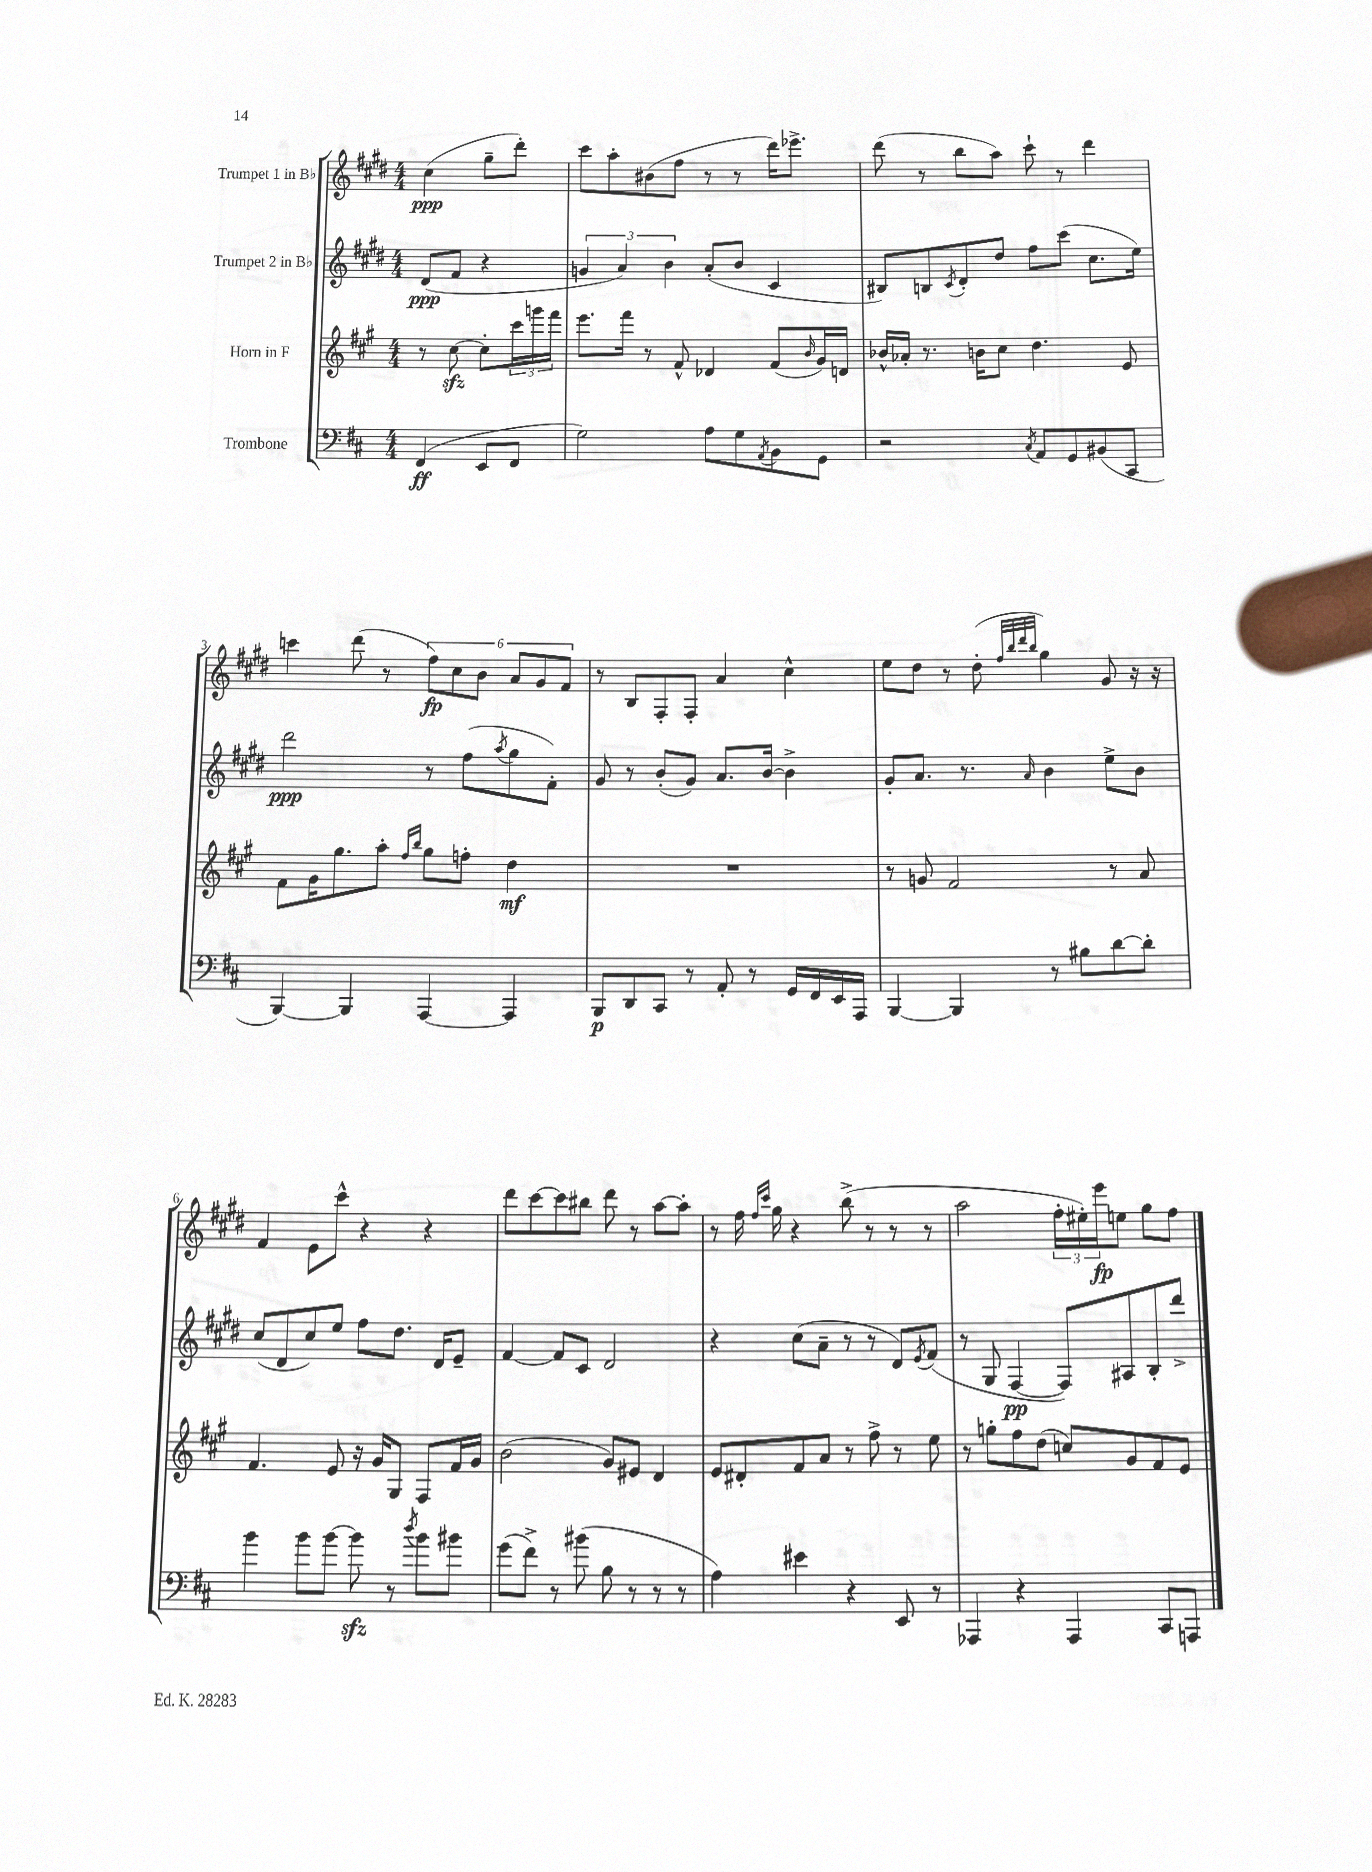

**kern	**kern	**kern	**kern
*staff4	*staff3	*staff2	*staff1
*clefF4	*clefG2	*clefG2	*clefG2
*k[f#c#]	*k[f#c#g#]	*k[f#c#g#d#]	*k[f#c#g#d#]
*M4/4	*M4/4	*M4/4	*M4/4
(4FF#/	8r	(8d#/L	(4cc#\
.	[8cc#\	8f#/J	.
8EE/L	8cc#'\]L	4r	8gg#~\L
8FF#/J	24ccc#\L	.	8ddd#'\J)
.	24ggg\	.	.
.	24fff#\JJ	.	.
=	=	=	=
2G\)	8.eee\L	6g/	8ccc#\L
.	.	.	8aa'\
.	.	6a/)	.
.	16fff#\Jk	.	.
.	8r	.	(8b#\
.	.	6b\	.
.	8f#^^/	.	8ff#\J
8A\L	4d-/	(8a'/L	8r
8G\	.	8b/J	8r
8qAA/	.	.	.
8BB\	(8f#/L	4c#/	16ddd#\LK)
.	.	.	8.eee-^\J
.	16qqb/	.	.
8GG\J	16g#/L)	.	.
.	16d/JJ	.	.
=	=	=	=
2r	16b-^^/LL	8B#/L)	(8ddd#\
.	16a-'/JJ	.	.
.	8.r	8B/	8r
.	.	8qc#/	.
.	.	8d#'/	8bb\L
.	16b\LK	.	.
.	8cc#\J	8dd#/J	8aa\J)
8qC#/	.	.	.
8AA/L	4.dd\	8ff#\L	8ccc#`\
8GG/	.	(8ccc#\J	8r
(8BB#/	.	8.cc#\L	4ddd#\
8CC#/J	8e/	.	.
.	.	16ee\Jk)	.
=	=	=	=
[4BBB/)	8f#\L	2ddd#\	4ccc\
.	16g#\K	.	.
.	8.gg#\	.	.
4BBB/]	.	.	(8ddd#\
.	8aa'\J	.	8r
.	16qqff#/LL	.	.
.	16qqbb/JJ	.	.
[4AAA/	8gg#\L	8r	12ff#\L)
.	.	.	12cc#\
.	8ff'\J	(8ff#\L	.
.	.	.	12b\J
.	.	8qaa/	.
4AAA/]	4dd\	8gg#\	12a/L
.	.	.	12g#/
.	.	8f#'\J)	.
.	.	.	12f#/J
=	=	=	=
8BBB/L	1r	8g#/	8r
8DD/	.	8r	8B/L
8CC#/J	.	(8b'/L	8F#'/
8r	.	8g#/J)	8F#'/J
8AA'/	.	8.a/L	4a/
8r	.	.	.
.	.	[16b/Jk	.
16GG/LL	.	4b^\]	4cc#^^\
16FF#/	.	.	.
16EE/	.	.	.
16AAA/JJ	.	.	.
=	=	=	=
[4BBB/	8r	8g#'/L	8ee\L
.	8g/	8.a/J	8dd#\J
4BBB/]	2f#/	.	8r
.	.	8.r	.
.	.	.	(8dd#'\
.	.	.	32qqff#/LLL
.	.	.	32qqbb/
.	.	.	32qqddd#/
.	.	16qqa/	32qqbb/JJJ
8r	.	4b\	4gg#\)
8B#\L	.	.	.
[8d\	8r	8ee^\L	8g#/
8d'\]J	8a/	8b\J	16r
.	.	.	16r
=	=	=	=
4b\	4.f#/	(8cc#/L	4f#/
.	.	8d#/	.
8b\L	.	8cc#/)	8e\L
[8b\J	8e/	8ee/J	8ccc#^^\J
8b\]	16r	8ff#\L	4r
.	16g#/LK	.	.
8r	8G#/J	8.dd#\J	.
8qdd/	.	.	.
8b\L	8F#/L	.	4r
.	.	16d#/LK	.
8b#\J	16f#/L	8e~/J	.
.	16g#/JJ	.	.
=	=	=	=
(8g\L	(2b\	[4f#/	8ddd#\L
8f#^\J)	.	.	[8ccc#\
8r	.	8f#/]L	8ccc#\]
(8b#\	.	8c#/J	8bb#\J
8B\	8g#/L)	2d#/	8ddd#\
8r	8e#/J	.	8r
8r	4d/	.	[8aa\L
8r	.	.	8aa'\]J
=	=	=	=
4A\)	8e/L	4r	8r
.	8d#'/	.	16ff#\
.	.	.	16qqff#/LL
.	.	.	16qqccc#/JJ
.	.	.	16gg#\
4e#\	8f#/	(8cc#\L	4r
.	8a/J	8a~\J	.
4r	8r	8r	(8bb^\
.	8ff#^\	8r	8r
8EE/	8r	8d#/L)	8r
.	.	8qe/	.
8r	8ee\	(8f#/J	8r
=	=	=	=
4AAA-/	8r	8r	2aa\
.	8gg'\L	8G#/	.
4r	8ff#\	[4F#/	.
.	(8dd\J	.	.
4AAA-/	8cc/L)	8F#/]L)	24ff#'\LL
.	.	.	24ee#'\)
.	.	.	24eee\J
.	8g#/	8A#/	8ee\J
8CC#/L	8f#/	8B'/	8gg#\L
8AAA/J	8e/J	8ddd#^/J	8ff#\J
==	==	==	==
*-	*-	*-	*-
